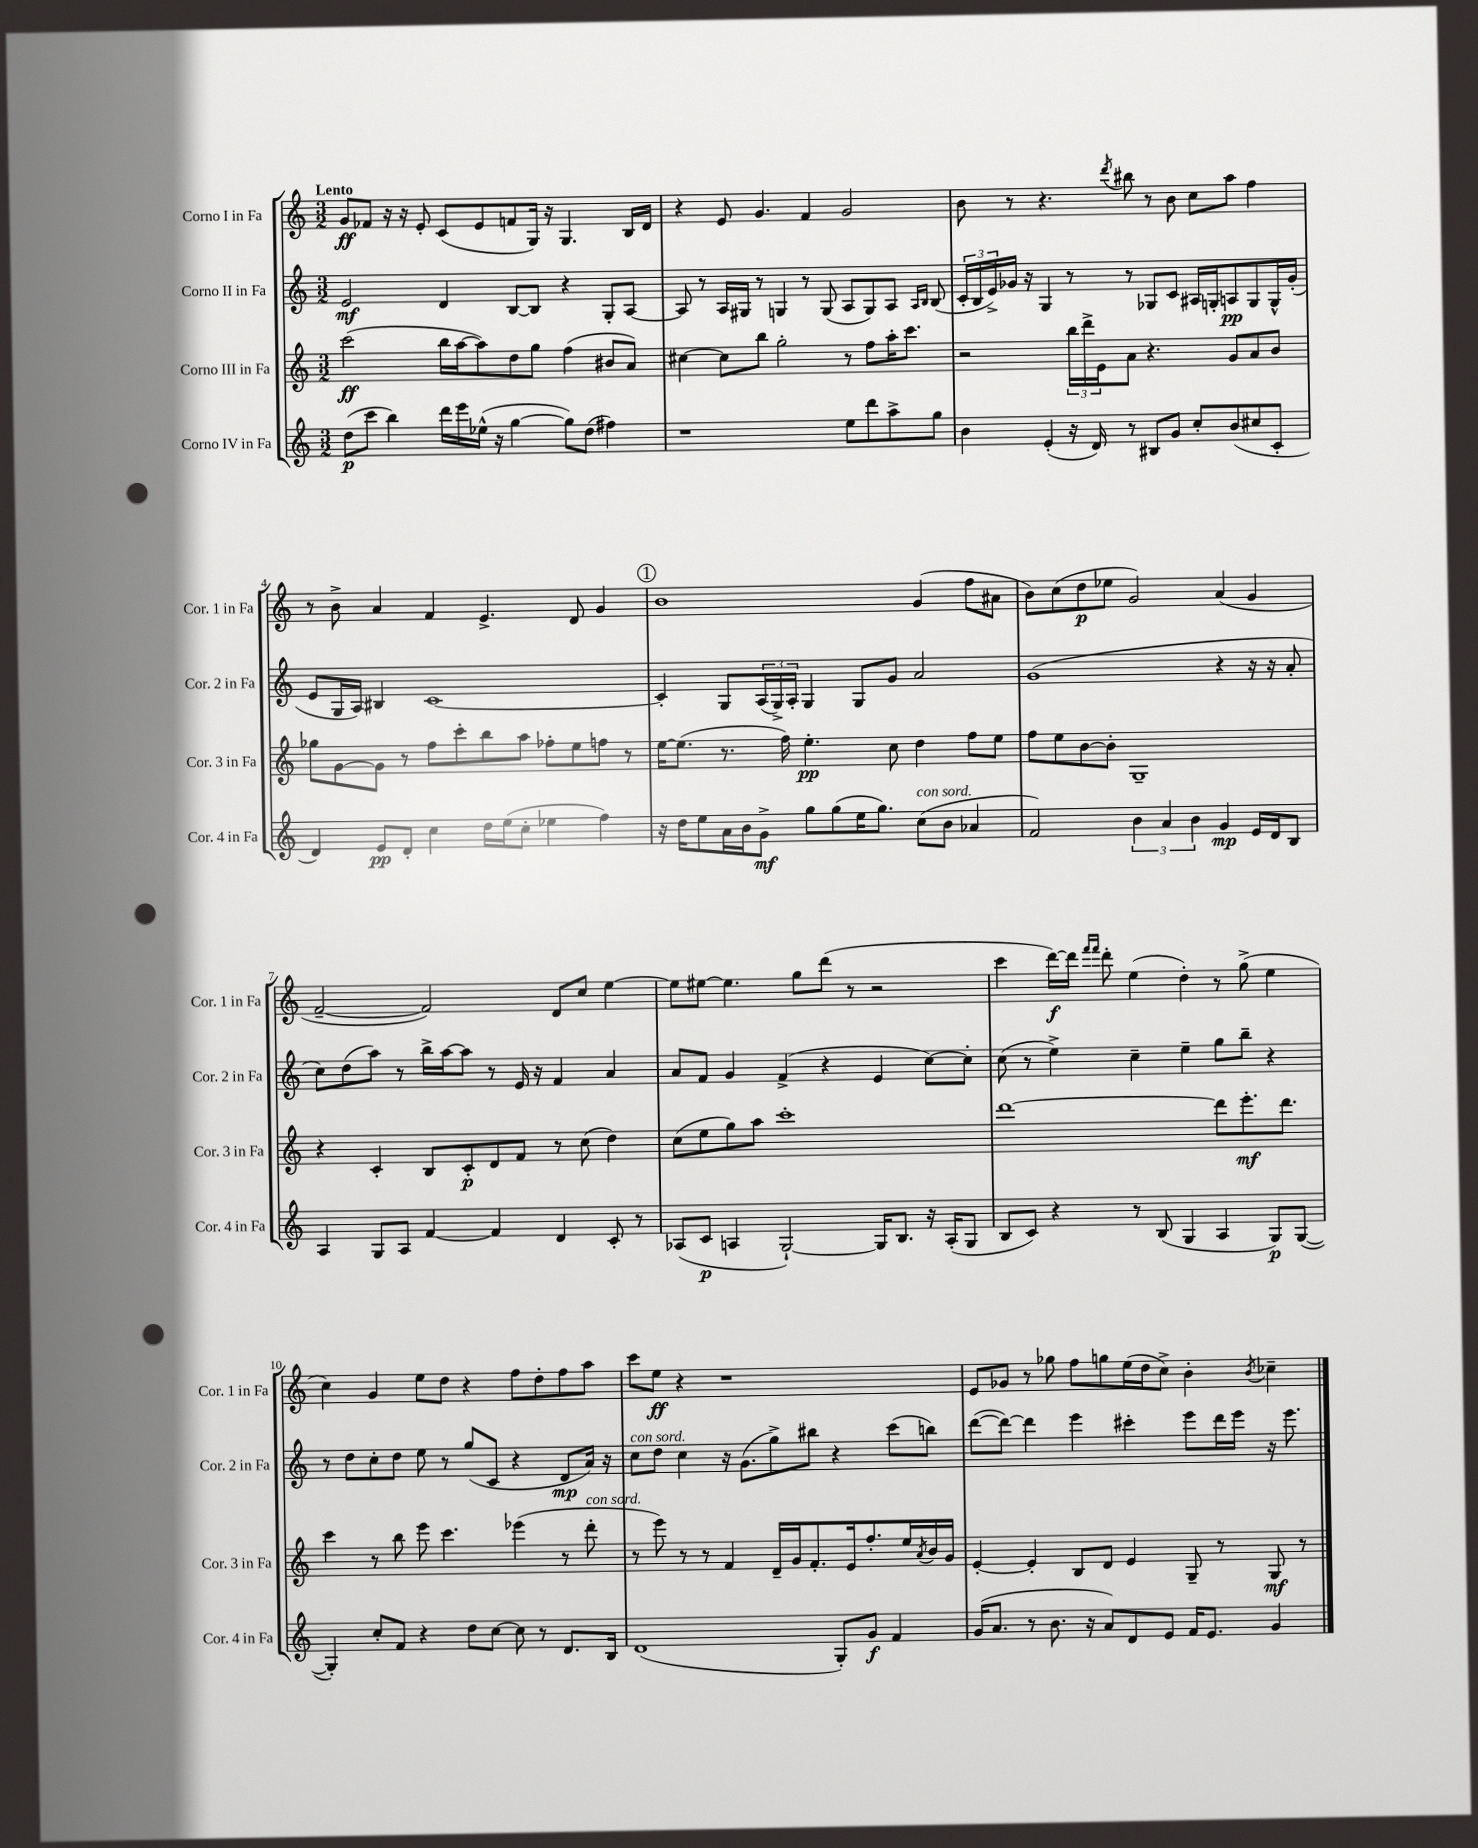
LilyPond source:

<<
\new StaffGroup <<
\new Staff = "s0" \with { instrumentName = "Corno I in Fa" shortInstrumentName = "Cor. 1 in Fa" } {
    \clef treble \key c \major \numericTimeSignature \time 3/2 \tempo "Lento"
    g'8\ff fes'8 r16 r16 e'8-. c'8( e'8 f'8 g16) r16 g4. b16 d'16 |
    r4 e'8 g'4. f'4 g'2 |
    b'8 r8 r4. \acciaccatura { d'''8 } bis''8 r8 b'8 c''8 a''8 f''4 |
    r8 b'8-> a'4 f'4 e'4.-> d'8 g'4 |
    \mark \markup { \circle "1" } b'1 g'4( f''8 ais'8 |
    b'8) c''8( d''8\p ees''8 g'2) a'4( g'4 |
    f'2~-- f'2) d'8 c''8 e''4~ |
    e''8 eis''8~ eis''4. g''8 d'''8( r8 r2 |
    c'''4 d'''16~\f) d'''16 \grace { f'''16 f'''16 } d'''8-. e''4( d''4-.) r8 g''8->( e''4 |
    c''4) g'4 e''8 d''8 r4 f''8 d''8-. f''8 a''8 |
    c'''8 e''8\ff r4 r1 |
    e'8 ges'8 r8 ges''8 f''8 g''8 e''16( d''16 c''8->) b'4-. \acciaccatura { b'8 } ces''4-- \bar "|." |
}
\new Staff = "s1" \with { instrumentName = "Corno II in Fa" shortInstrumentName = "Cor. 2 in Fa" } {
    \clef treble \key c \major \numericTimeSignature \time 3/2
    e'2\mf d'4 b8~ b8 r4 g8-. a8~ |
    a8 r8 a16 gis16 r8 g4 r8 g8( a8 g8) a8 \grace { a16 b16 } b8( |
    \tuplet 3/2 { c'16-. b16 e'16->) } ges'16 r16 g4 r8 r8 ges8 c'8 ais16 g16-. a8\pp g8 g16-^ ges'16-.( |
    e'8 g16 a16) bis4 c'1~ |
    \mark \markup { \circle "1" } c'4-. g8 \tuplet 3/2 { a16( g16->) a16-. } g4 g8 g'8 a'2 |
    g'1( r4 r16 r16 a'8-. |
    c''8) d''8( a''8) r8 b''16-> a''16~ a''8 r8 e'16 r16 f'4 a'4 |
    a'8 f'8 g'4 f'4->( r4 e'4 c''8~) c''8-. |
    c''8( r8 e''4->) c''4-- e''4-- g''8 b''8-- r4 |
    r8 d''8 c''8-. d''8 e''8 r8 g''8( c'8 r4 d'8\mp a'16) r16 |
    c''8^\markup { \italic "con sord." } d''8 c''4 r16 g'8.( g''8->) bis''8 r4 c'''8( b''8) |
    d'''8~( d'''8~) d'''4 e'''4 cis'''4-. e'''8 d'''16 e'''16 r16 e'''8. \bar "|." |
}
\new Staff = "s2" \with { instrumentName = "Corno III in Fa" shortInstrumentName = "Cor. 3 in Fa" } {
    \clef treble \key c \major \numericTimeSignature \time 3/2
    c'''2\ff( b''16 a''16~ a''8) d''8 g''8 f''4( bis'8 a'8) |
    cis''4~ cis''8 b''8 g''2-. r8 f''8 a''16-. c'''8. |
    r2 \tuplet 3/2 { b''16 d'''16-> e'16 } a'8 r4. g'8 a'8 b'8 |
    ges''8 g'8~ g'8 r8 f''8 c'''8-. b''8 a''8 fes''8-. e''8 f''8 r8 |
    \mark \markup { \circle "1" } e''16~ e''8.( r8. f''16) e''4.-.\pp c''8 d''4 f''8 e''8 |
    f''8 e''8 b'8~ b'8-. g1-- |
    r4 c'4-. b8 c'8-.\p d'8 f'8 r8 c''8( d''4) |
    c''8( e''8 g''8) a''8 c'''1-. |
    d'''1~ d'''8 e'''8.-.\mf d'''8. |
    c'''4 r8 b''8 e'''8 c'''4. ees'''4( r8 d'''8-.^\markup { \italic "con sord." } |
    r8 e'''8) r8 r8 f'4 d'16-- g'16 f'8.-. e'16 f''8.-. e''16 \acciaccatura { a'8 } b'16 g'16 |
    e'4~-. e'4-. b8 d'8 e'4 g8-- r8 g8\mf r8 \bar "|." |
}
\new Staff = "s3" \with { instrumentName = "Corno IV in Fa" shortInstrumentName = "Cor. 4 in Fa" } {
    \clef treble \key c \major \numericTimeSignature \time 3/2
    d''8\p( c'''8 b''4) d'''16 e'''16 ees''16-^( r16 g''4~ g''8) d''8( fis''4) |
    r1 e''8 d'''8 a''8-> g''8 |
    b'4 e'4-.( r16 d'16) r8 bis8 g'8 c''8-. b'8( cis''8 c'8-. |
    d'4) e'8\pp d'8-. c''4 d''16 e''16( c''8-. ees''4 f''4) |
    \mark \markup { \circle "1" } r16 d''16 e''8 a'16 b'16 g'8->\mf g''8 g''8( e''16 g''8.) c''8^\markup { \italic "con sord." }( b'8 aes'4 |
    f'2) \tuplet 3/2 { b'4 a'4 b'4 } g'4\mp e'16 d'16 b8 |
    a4 g8 a8 f'4~ f'4 d'4 c'8-. r8 |
    aes8( c'8\p a4 g2~-!) g16 b8. r16 a16-.( g8 |
    b8 c'8) r4 r8 b8( g4 a4 g8\p) g8~( |
    g4-.) c''8-. f'8 r4 d''8 c''8~ c''8 r8 d'8. b16 |
    d'1( g8-.) g'8\f f'4 |
    g'16( a'8. r8 b'8. r16 a'8) d'8 e'8 f'16 e'8. g'4 \bar "|." |
}
>>
>>
